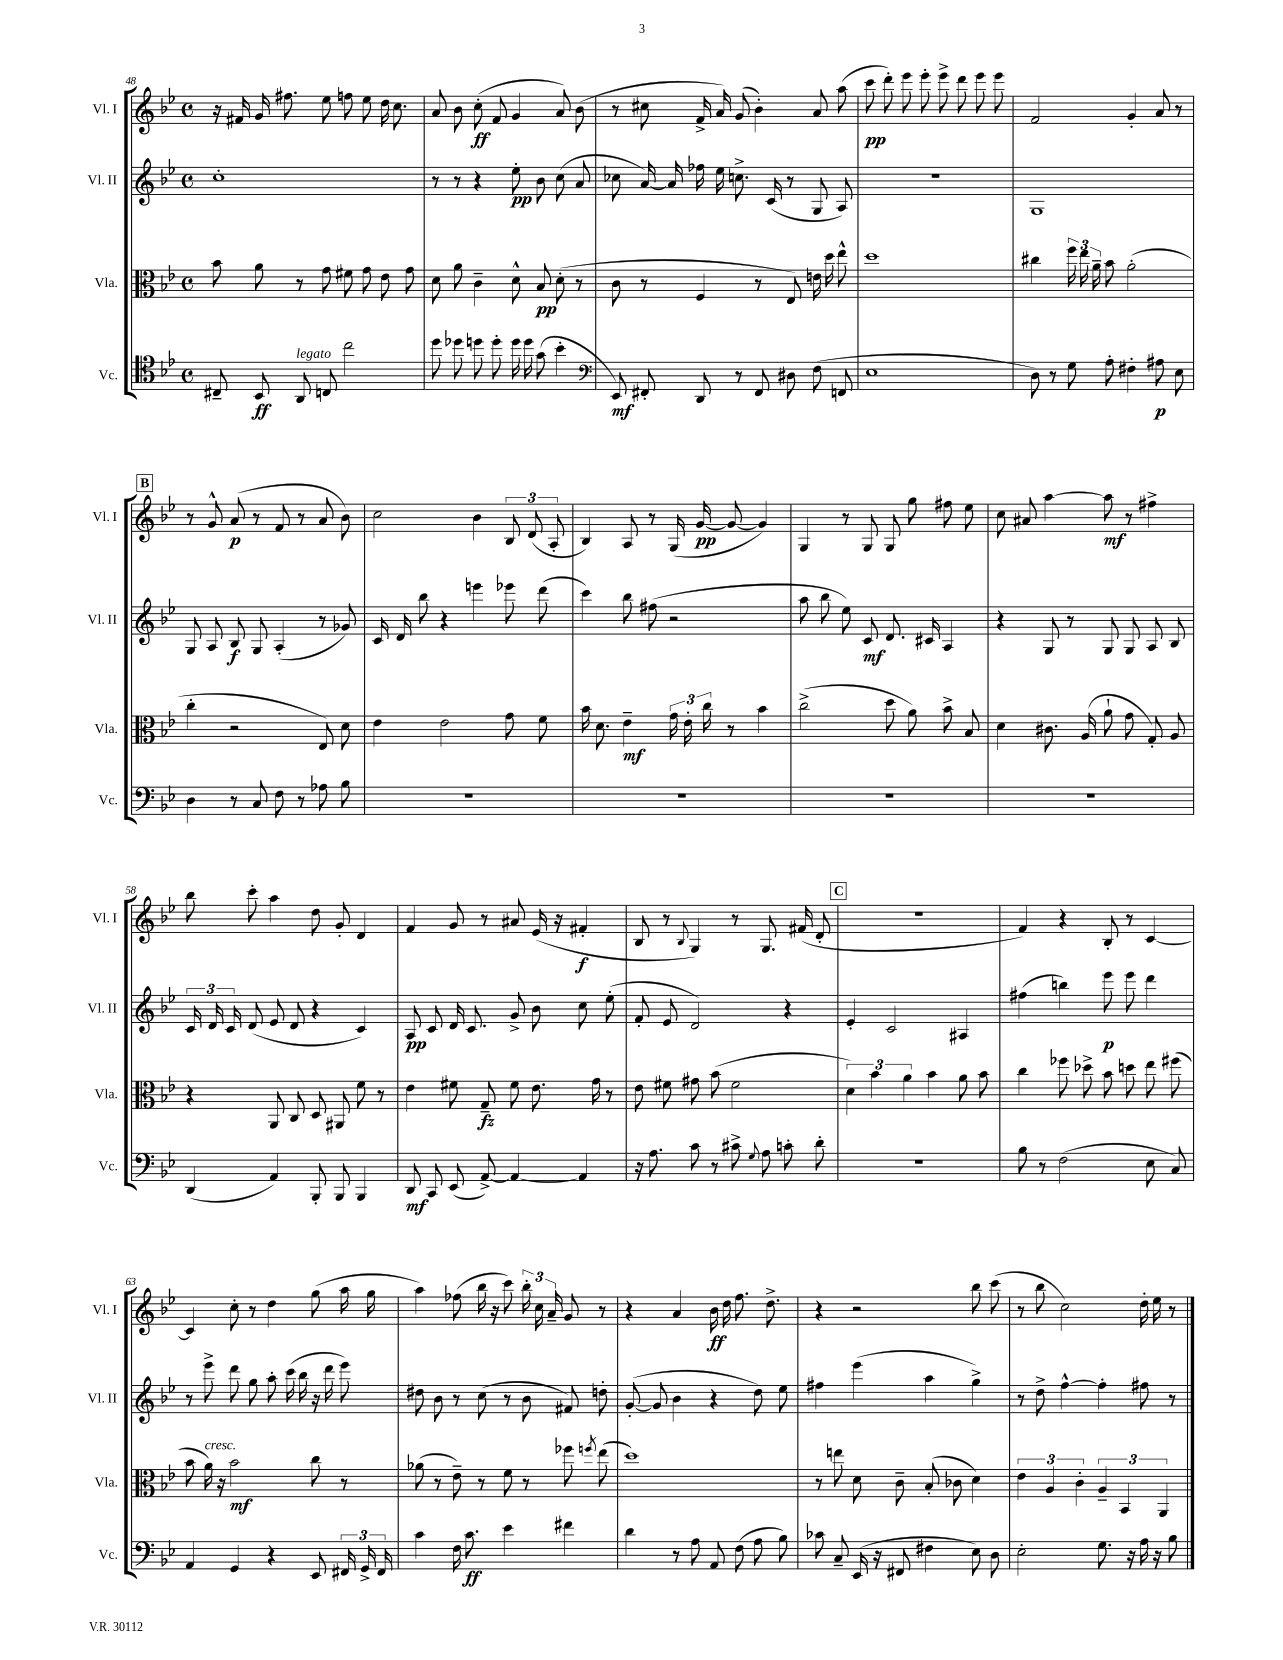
<<
\new StaffGroup <<
\new Staff = "s0" \with { instrumentName = "Vl. I" shortInstrumentName = "Vl. I" } {
    \clef treble \key bes \major \defaultTimeSignature \time 4/4
    \autoBeamOff r16 fis'16 g'16 fis''8. ees''8 f''8 ees''8 d''16 c''8. |
    a'8 bes'8 c''8-.\ff( f'8 g'4 a'8) bes'8( |
    r8 cis''8 f'16-> a'16) g'8( bes'4-.) a'8 a''8( |
    c'''8\pp d'''8-.) ees'''8 ees'''8-. ees'''8-> d'''8 ees'''8 ees'''8 |
    f'2 g'4-. a'8 r8 |
    \mark \markup { \box "B" } r8 g'8-^ a'8\p( r8 f'8 r8 a'8 bes'8) |
    c''2 bes'4 \tuplet 3/2 { bes8 d'8( a8-. } |
    bes4) a8 r8 g16( g'16~\pp g'8~ g'4) |
    g4 r8 g8 g8 g''8 fis''8 ees''8 |
    c''8 ais'8 a''4~ a''8\mf r8 fis''4-> |
    bes''8 c'''8-. a''4 d''8 g'8-. d'4 |
    f'4 g'8 r8 ais'8 ees'16( r16 fis'4-.\f |
    bes8 r8 \appoggiatura { bes8 } g4) r8 g8. fis'16( d'8-. |
    \mark \markup { \box "C" } R1 |
    f'4) r4 bes8-. r8 c'4~ |
    c'4 c''8-. r8 d''4 g''8( a''16 g''16 |
    a''4) fes''8( bes''16 r16 c'''8) \tuplet 3/2 { bes''16-. c''16 a'16-- } g'8 r8 |
    r4 a'4 bes'16\ff d''16 f''8. d''8.-> |
    r4 r2 bes''8 c'''8( |
    r8 bes''8 c''2) d''16-. ees''16 r8 \bar "|." |
}
\new Staff = "s1" \with { instrumentName = "Vl. II" shortInstrumentName = "Vl. II" } {
    \clef treble \key bes \major \defaultTimeSignature \time 4/4
    \autoBeamOff c''1-. |
    r8 r8 r4 ees''8-.\pp bes'8 c''8( a'8 |
    ces''8 a'16~) a'16 fes''16 ees''16 c''8.-> c'16( r8 g8 a8) |
    r1 |
    g1 |
    \mark \markup { \box "B" } g8 a8 bes8\f g8 a4-.( r8 ges'8) |
    c'16 d'16 bes''8 r4 e'''4 ees'''8 d'''8( |
    c'''4) bes''8 fis''8( r2 |
    a''8 bes''8 ees''8) c'8\mf d'8. cis'16 a4 |
    r4 g8 r8 g8 g8 a8 bes8 |
    \tuplet 3/2 { c'16 d'16 c'16 } d'8( ees'8 d'8 r4 c'4) |
    a8\pp c'8 d'16 c'8. g'8-> bes'8 c''8 ees''8-.( |
    f'8-. ees'8 d'2) r4 |
    \mark \markup { \box "C" } ees'4-. c'2 ais4 |
    fis''4( b''4) ees'''8\p ees'''8 d'''4 |
    r8 ees'''8-> d'''8 g''8 a''8-. c'''16( bes''16 r16 d'''16 ees'''8) |
    dis''8 bes'8 r8 c''8( r8 bes'8 fis'8) d''8-. |
    g'8~-.( g'8 bes'4 r4 d''8) ees''8 |
    fis''4 ees'''4( a''4 g''4->) |
    r8 d''8-> f''4~-^ f''4-. fis''8 r8 \bar "|." |
}
\new Staff = "s2" \with { instrumentName = "Vla." shortInstrumentName = "Vla." } {
    \clef alto \key bes \major \defaultTimeSignature \time 4/4
    \autoBeamOff bes'8 a'8 r8 g'8 fis'8 g'8 ees'8 g'8 |
    d'8 a'8 c'4-- d'8-^ bes8\pp d'8-.( r8 |
    c'8 r8 f4 r8 ees8) e'16 d''16 ees''8-^ |
    d''1 |
    cis''4 \tuplet 3/2 { f''16 ees''16 a'16-- } bes'8 a'2-.( |
    \mark \markup { \box "B" } c''4-. r2 ees8) d'8 |
    ees'4 ees'2 g'8 f'8 |
    bes'16 d'8. ees'4--\mf \tuplet 3/2 { g'16 ees'16-. c''16 } r8 bes'4 |
    c''2->( d''8 a'8) bes'8-> bes8 |
    d'4 cis'8. a16( a'8-! g'8 g8-.) a8 |
    r4 a,8 c8 d8 ais,8 f'8 r8 |
    ees'4 fis'8 g8--\fz fis'8 ees'8. g'16 r8 |
    ees'8 fis'8 gis'8 bes'8( fis'2 |
    \mark \markup { \box "C" } \tuplet 3/2 { d'4) bes'4 a'4 } bes'4 a'8 bes'8 |
    c''4 fes''8 des''8-> bes'8 d''8 ees''8 fis''8( |
    bes'8 a'16^\markup { \italic "cresc." }) r16 bes'2\mf c''8 r8 |
    aes'8( r8 ees'8--) r8 f'8 r8 fes''8 \acciaccatura { f''8 } ees''8( |
    d''1) |
    r8 e''8 d'8 c'8-- bes8-.( ces'8 d'4) |
    \tuplet 3/2 { ees'4 a4 c'4-. } \tuplet 3/2 { a4-- bes,4 a,4 } \bar "|." |
}
\new Staff = "s3" \with { instrumentName = "Vc." shortInstrumentName = "Vc." } {
    \clef tenor \key bes \major \defaultTimeSignature \time 4/4
    \autoBeamOff cis8-- bes,8\ff a,8^\markup { \italic "legato" } c8 c''2 |
    d''8 des''8 d''8 d''8-. d''16 d''16 g'8( bes'4-. |
    \clef bass ees,8\mf) fis,8-. d,8 r8 fis,8 dis8 f8( f,8 |
    ees1 |
    d8) r8 g8 a8-. fis4-. ais8\p ees8 |
    \mark \markup { \box "B" } d4 r8 c8 f8 r8 aes8 bes8 |
    R1 |
    R1 |
    R1 |
    R1 |
    d,4( a,4) bes,,8-. bes,,8 bes,,4 |
    d,8\mf c,8 ees,8( a,8~->) a,4~ a,4 |
    r16 a8. c'8 r8 cis'8-> \appoggiatura { g8 } a8 c'8-. d'8-. |
    \mark \markup { \box "C" } R1 |
    bes8 r8 f2( ees8 c8) |
    a,4 g,4 r4 ees,8 \tuplet 3/2 { fis,16 g,16-> fis,16 } |
    c'4 f16 c'8.\ff ees'4 fis'4 |
    d'4 r8 a8 a,8 f8( a8 bes8) |
    ces'8 c8-- ees,16( r16 fis,8 fis4 ees8) d8 |
    ees2-. g8. r16 a16 r16 bes8 \bar "|." |
}
>>
>>
\layout { \context { \Score currentBarNumber = #48 } }
